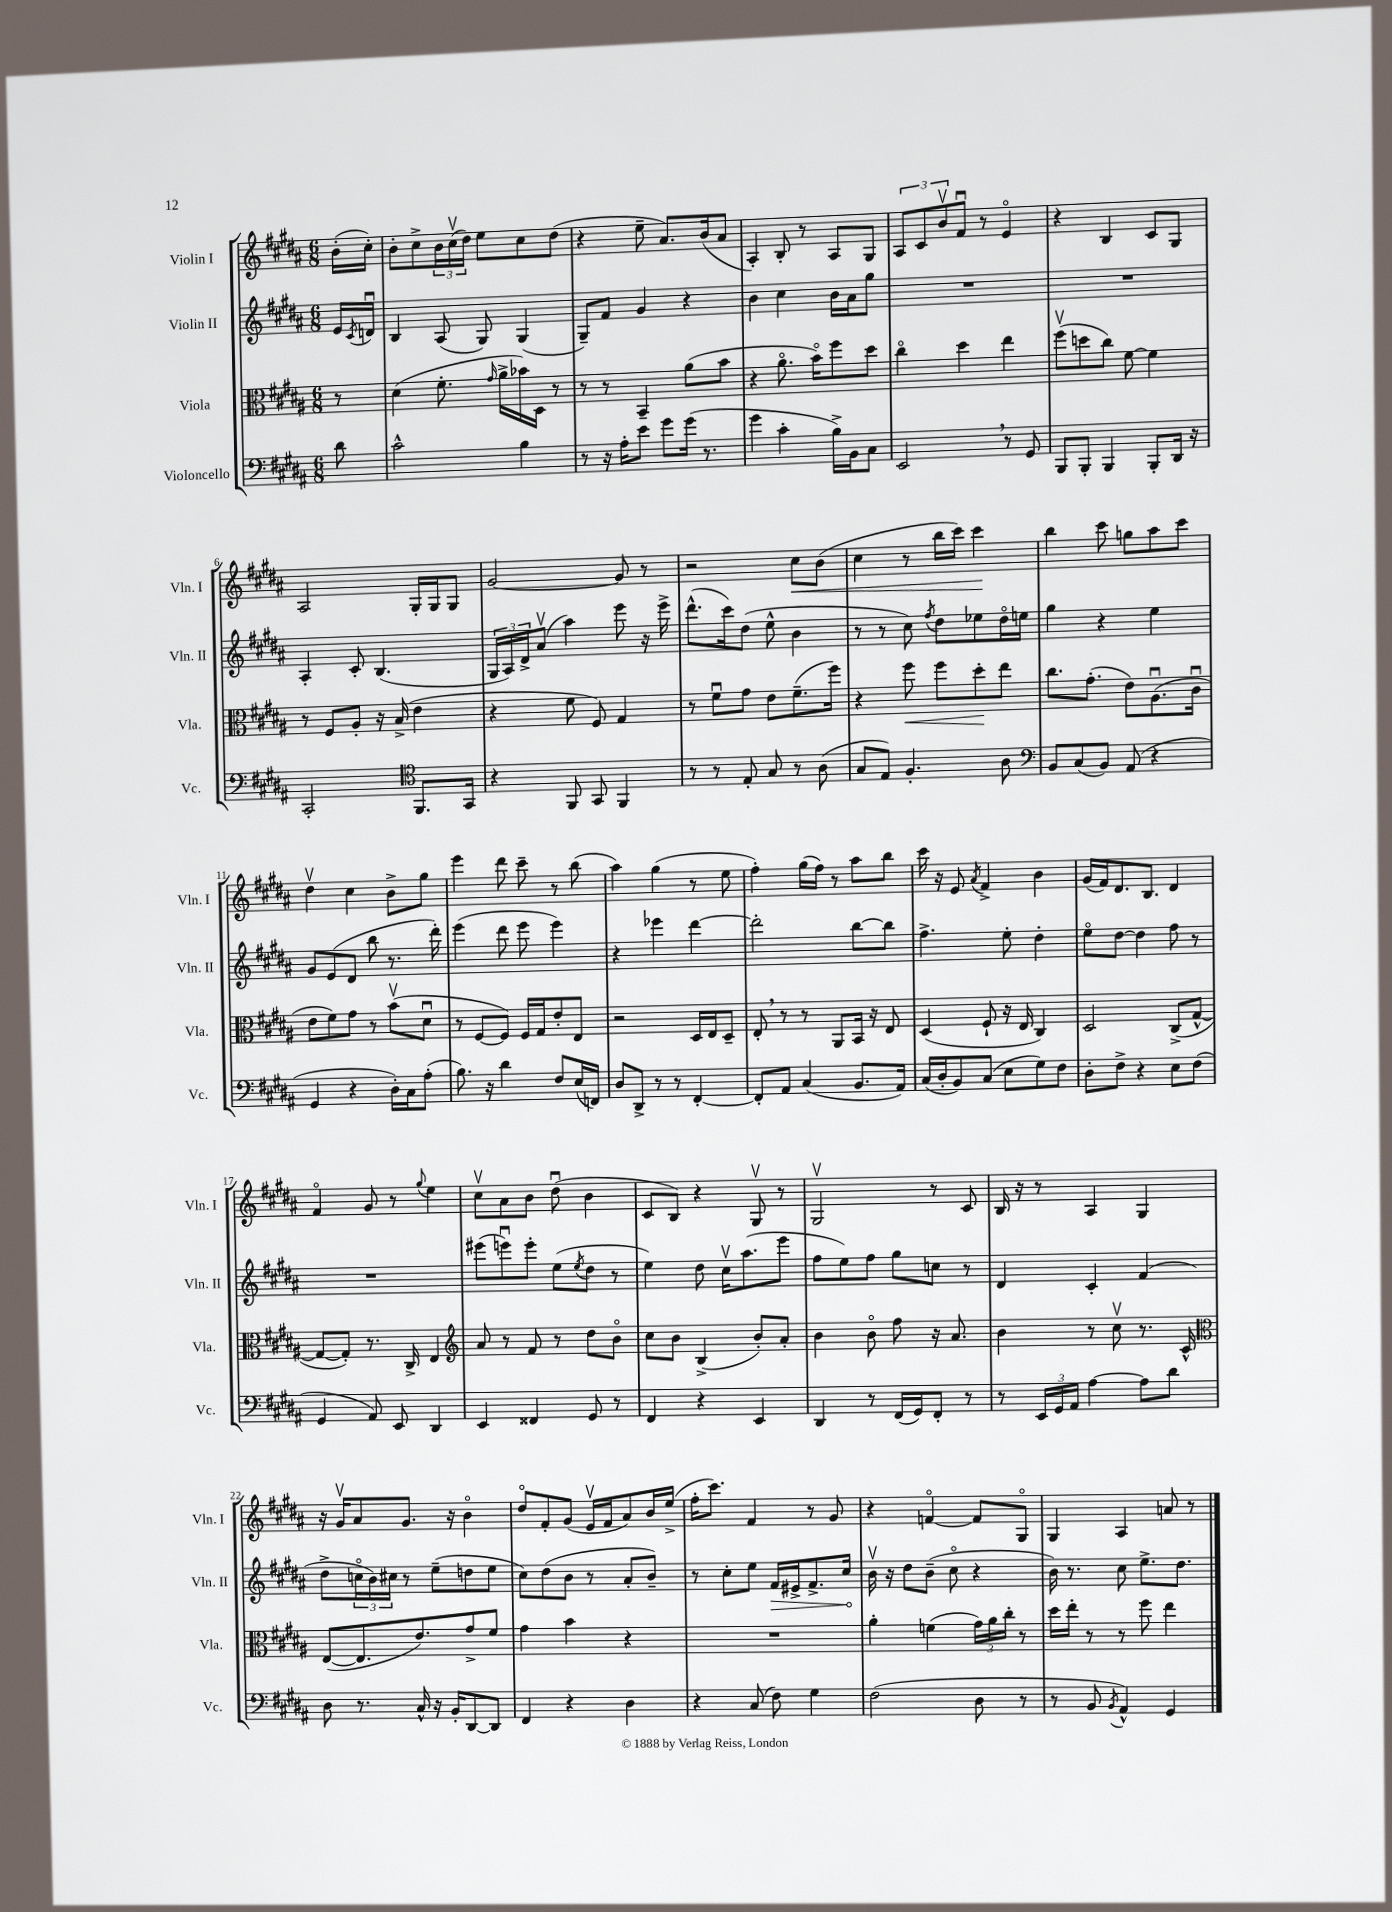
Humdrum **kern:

**kern	**kern	**kern	**kern
*staff4	*staff3	*staff2	*staff1
*clefF4	*clefC3	*clefG2	*clefG2
*k[f#c#g#d#a#]	*k[f#c#g#d#a#]	*k[f#c#g#d#a#]	*k[f#c#g#d#a#]
*M6/8	*M6/8	*M6/8	*M6/8
8d#	8r	16e	(16b'
.	.	8qc#	.
.	.	16du	16cc#')
=	=	=	=
2c#^^	(4d#	4B	8b'
.	.	.	8cc#^
.	8.f#'	(8A#	24b
.	.	.	(24cc#v
.	.	.	24dd#)
.	.	8G#)	8ee
.	16qqg#	.	.
.	16a#^	.	.
4B	16b-)	(4G#	8cc#
.	16D#	.	.
.	8r	.	(8dd#
=	=	=	=
8r	8r	8G#~)	4r
16r	8r	8f#	.
16A#'	.	.	.
8e	4BB~	4g#	8ee~
8g#	.	.	8.a#)
(16g#	(8a#	4r	.
8.r	.	.	(16b
.	8b	.	8a#
=	=	=	=
4g#	4r	4b	4A#')
4c#'	8.a#o	4cc#	8B'
.	.	.	8r
.	16bo)	.	.
16B^)	8ff#	16b	8A#
16BB	.	16a#	.
8C#	8dd#	8gg#	8G#
=	=	=	=
2EE	4cc#o	2.r	12A#
.	.	.	12c#
.	.	.	12bv
.	4dd#	.	8f#u
.	.	.	8r
8r	4ee	.	4eo
8GG#	.	.	.
=	=	=	=
8BBB	(8ff#v	2.r	4r
8BBB'	8dd	.	.
4BBB	8cc#)	.	4B
.	[8f#	.	.
8BBB'	4f#]	.	8c#
16DD#	.	.	8G#
16r	.	.	.
=	=	=	=
2CC#'	8r	4A#'	2A#
.	8F#	.	.
.	8A#'	8c#'	.
.	16r	(4.B	.
.	(16B^	.	.
*clefC4	*	*	*
8.FF#	4e	.	16G#'
.	.	.	16G#
.	.	.	8G#
16GG#	.	.	.
=	=	=	=
4r	4r	24G#	[2g#
.	.	24A#)	.
.	.	24d#^	.
.	.	(8a#v	.
8FF#	8f#	4aa#)	.
8GG#	8F#)	.	.
4FF#	4G#	8eee	8g#]
.	.	16r	8r
.	.	16eee^	.
=	=	=	=
8r	8r	(8.ddd#^^	2r
8r	8f#u	.	.
.	.	16ccc#)	.
8E'	8g#	(8dd#	.
8G#	8e	8ee^^	.
8r	(8.f#~	4b	8cc#
(8A#	.	.	(8b
.	16ff#)	.	.
=	=	=	=
8G#	4r	8r	4cc#
8E)	.	8r	.
4.F#'	8ff#	8cc#)	8r
.	.	8qff#	.
.	8ff#	8dd#	16bb
.	.	.	16ccc#)
.	8dd#'	8ee-	4ccc#
8A#	8ee	16dd#o	.
.	.	16ee	.
=	=	=	=
*clefF4	*	*	*
8BB	8.cc#	4gg#	4bb
(8C#	.	.	.
.	(8.g#'	.	.
8BB)	.	4r	8ccc#
(8AA#	8e)	.	8gg
4r	(8.A#u	4ee	8aa#
.	.	.	8ccc#
.	16c#u	.	.
=	=	=	=
4GG#	8e	8g#	4dd#v
.	8f#)	(8e	.
4r	8g#	8d#	4cc#
.	8r	8bb	.
16D#')	(8bv	8.r	8b^
16C#	.	.	.
(8A#'	8d#u	.	8gg#
.	.	16ddd#')	.
=	=	=	=
8.B)	8r	(4eee	4eee
.	[8F#	.	.
16r	.	.	.
4d#	8F#])	8ddd#	8ddd#
.	16F#	8eee	8ccc#~
.	16G#	.	.
8F#	8e'	4eee)	8r
(16E	8E	.	(8bb
16FF)	.	.	.
=	=	=	=
8D#	2r	4r	4aa#)
8DD#^	.	.	.
8r	.	4eee-	(4gg#
8r	.	.	.
[4FF#'	16D#	[4ddd#	8r
.	16E	.	.
.	8D#~	.	8ee
=	=	=	=
8FF#']	8E'	2ddd#']	4ff#')
8AA#	8r	.	.
(4C#	8r	.	(16gg#
.	.	.	16ff#)
.	8AA#	.	8r
8.BB	16BB	[8bb	8aa#
.	16r	.	.
.	8E	8bb]	8bb
16AA#)	.	.	.
=	=	=	=
(16C#	(4D#	4.ff#^	16ccc#
16D#'	.	.	16r
8BB)	.	.	8e
.	.	.	8qa#
(8C#	8F#`	.	4f#^
8E	16r	8ee'	.
.	16E	.	.
8G#)	4C#)	4dd#'	4b
8F#	.	.	.
=	=	=	=
8D#'	2D#	8eeo	(16g#
.	.	.	16f#)
8F#^	.	[8dd#	8.d#
4r	.	4dd#]	.
.	.	.	8.B
8E	(8C#^	8ff#	4d#
(8F#	[8G#^^	8r	.
=	=	=	=
4GG#	8G#_	2.r	4f#o
.	8G#'])	.	.
8AA#)	8.r	.	8g#
8EE	.	.	8r
.	16C#^	.	.
.	.	.	8qqgg#
4DD#	4E	.	4ee
=	=	=	=
*	*clefG2	*	*
4EE	8a#	(8eee#	8cc#v
.	8r	8eeeu)	8a#
4FF##	8f#	8eee'	8b
.	8r	(8ee	(8dd#u
.	.	8qee	.
8GG#	8dd#	8dd#	4b
8r	8bo	8r	.
=	=	=	=
4FF#	8cc#	4ee)	8c#
.	8b	.	8B)
4r	(4B^	8dd#	4r
.	.	16cc#v	.
.	.	(8.aa#	.
4EE	8b')	.	8G#v
.	8a#'	8eee	8r
=	=	=	=
4DD#	4b	8ff#	2G#v
.	.	8ee)	.
8r	8bo	8ff#	.
(16FF#	8ff#	8gg#	.
16GG#)	.	.	.
8FF#'	16r	8cc	8r
.	8.a#	.	.
8r	.	8r	8c#
=	=	=	=
8r	4b	4d#	16B
.	.	.	16r
24EE	.	.	8r
24GG#	.	.	.
24AA#	.	.	.
[4A#	8r	4c#'	4A#
.	8cc#v	.	.
8A#]	8.r	(4f#	4G#
8d#	.	.	.
.	16c#^^	.	.
=	=	=	=
*	*clefC3	*	*
8D#	([8E	8dd#^	16r
.	.	.	16g#v
8.r	8.E]	24cco	8a#
.	.	24b)	.
.	.	24cc#	.
.	.	8r	8.g#
16C#^^	8.e)	.	.
16r	.	(8ee~	.
16BB'	.	.	16r
[8DD#	8g#^	8dd	4bo
8DD#]	8f#	8ee	.
=	=	=	=
4FF#	4g#	8cc#)	8dd#o
.	.	(8dd#	8f#'
4r	4b	8b	(8g#
.	.	8r	16ev
.	.	.	16f#
4D#	4r	8a#'	8a#)
.	.	8b~)	16b
.	.	.	(16ee^
=	=	=	=
4r	2.r	8r	16ff#'
.	.	.	8.ccc#)
.	.	8cc#'	.
(8C#	.	8ee	4f#
8F#)	.	16f#	.
.	.	16e#^	.
4G#	.	8.f#^	8r
.	.	.	8g#
.	.	16cc#	.
=	=	=	=
(2F#	4a#'	16bv	4r
.	.	16r	.
.	.	8dd#	.
.	(4f	(8b~	[4fo
.	.	8cc#o	.
8D#	24g#)	4r	8f]
.	24a#	.	.
.	24cc#'	.	.
8r	8r	.	8G#o
=	=	=	=
8r	16dd#	16b)	4G#
.	16ee'	8.r	.
8BB	8r	.	.
8qBB	.	.	.
4AA#^^)	8r	8cc#	4A#
.	8ff#	8.ee^	.
4GG#	4ee	.	8a
.	.	8.dd#	.
.	.	.	8r
==	==	==	==
*-	*-	*-	*-
